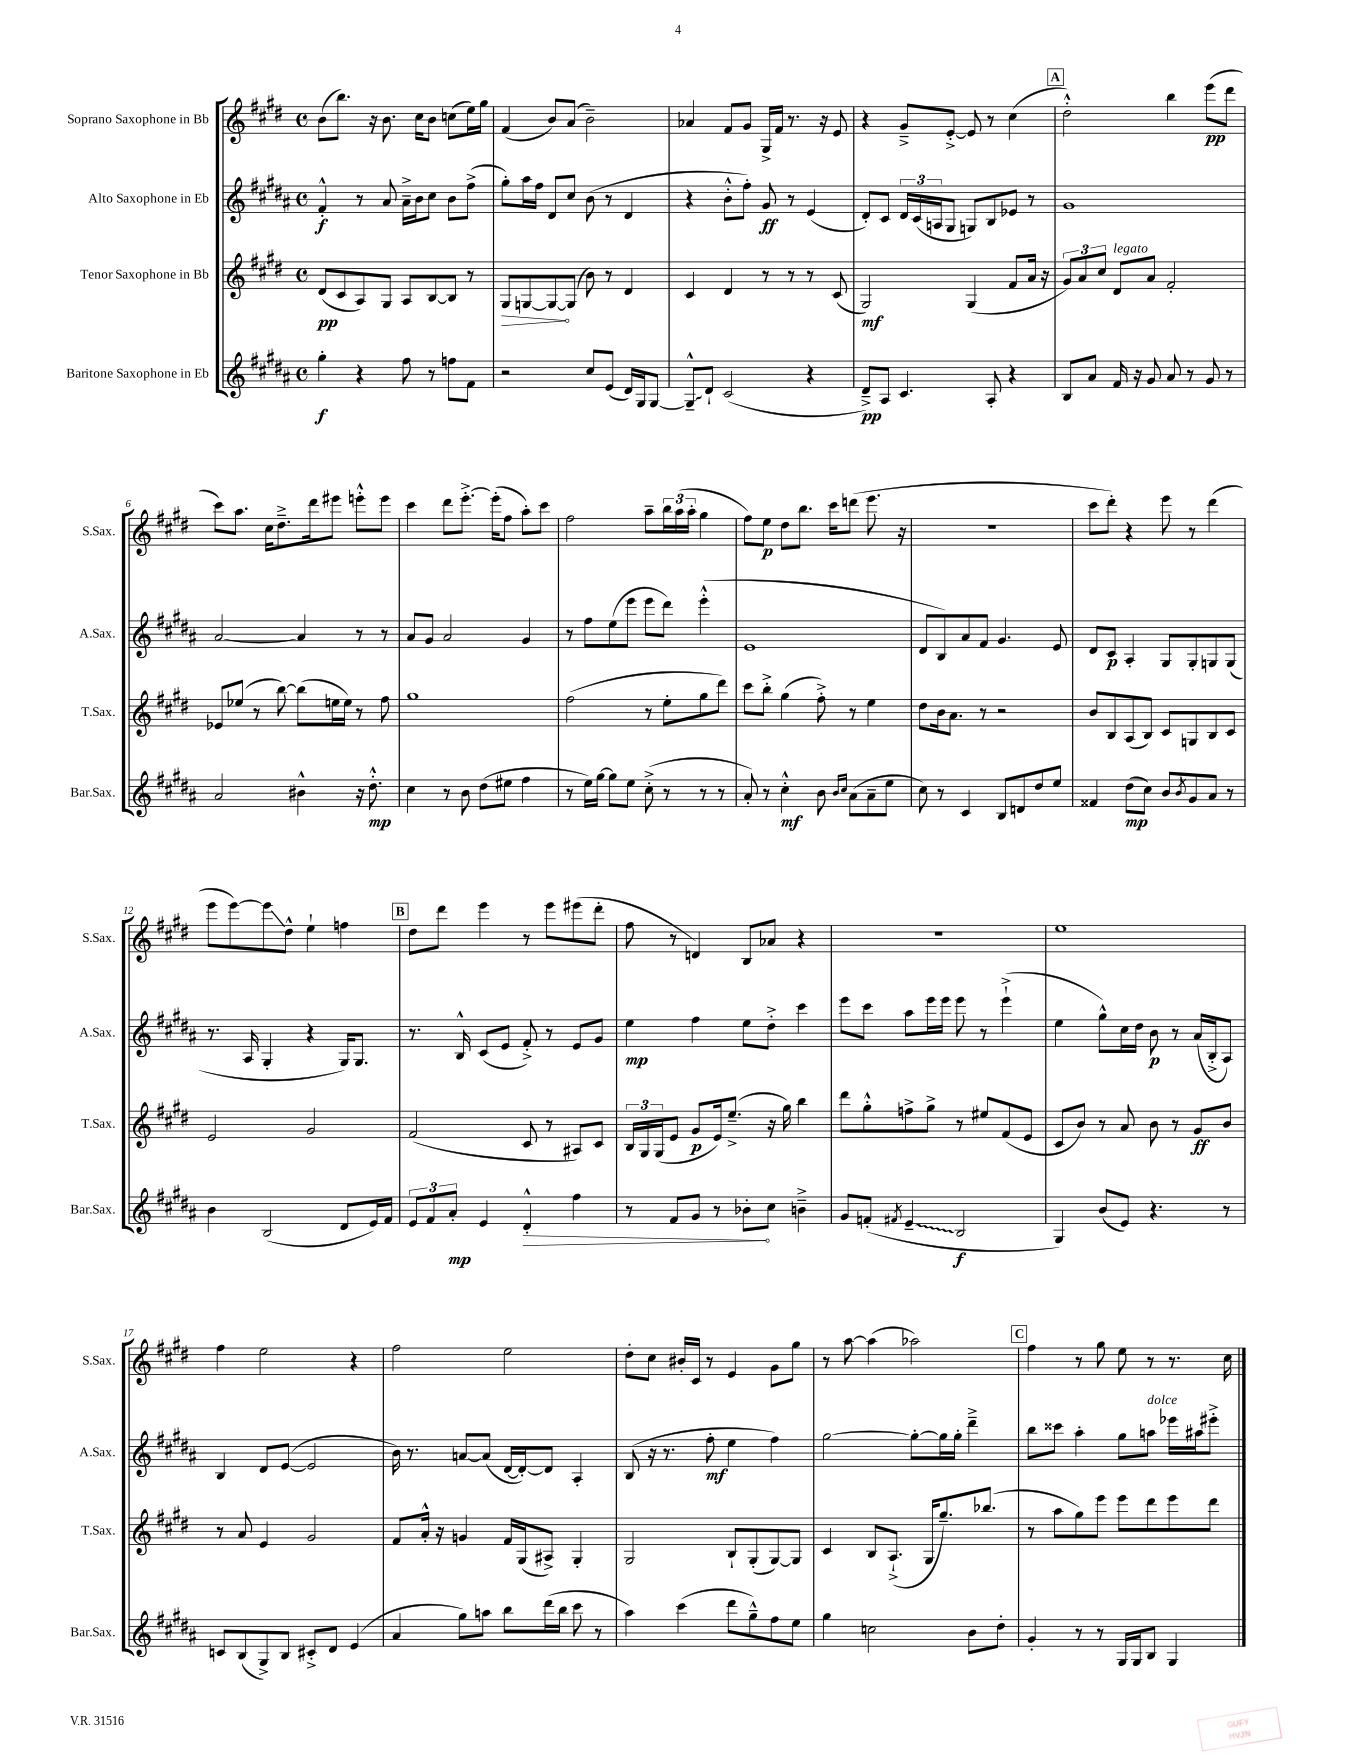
<<
\new StaffGroup <<
\new Staff = "s0" \with { instrumentName = "Soprano Saxophone in Bb" shortInstrumentName = "S.Sax." } {
    \clef treble \key e \major \defaultTimeSignature \time 4/4
    b'8( b''8.) r16 b'8. cis''16 b'8 c''8( e''16) gis''16 |
    fis'4( b'8) a'8( b'2--) |
    aes'4 fis'8 gis'8 gis16-> fis'16 r8. r16 e'8 |
    r4 gis'8---> e'8~-.-> e'8 r8 cis''4( |
    \mark \markup { \box "A" } dis''2-.-^) b''4 e'''8\pp( dis'''8 |
    cis'''8) a''8. cis''16 dis''8.---> dis'''16 eis'''8 e'''8-.-^ e'''8 |
    cis'''4 dis'''8 e'''8.~-.-> e'''16-.( fis''8 a''8-.) cis'''8 |
    fis''2 a''8-- \tuplet 3/2 { b''16 a''16( a''16-. } gis''4 |
    fis''8) e''8\p dis''8 b''8. cis'''16 d'''8( e'''8. r16 |
    R1 |
    cis'''8 dis'''8-.) r4 e'''8 r8 dis'''4( |
    e'''8 e'''8~) e'''8\glissando dis''8-^ e''4-! f''4 |
    \mark \markup { \box "B" } dis''8 dis'''8 e'''4 r8 e'''8 eis'''8( dis'''8-. |
    fis''8 r8 d'4) b8 aes'8 r4 |
    R1 |
    e''1 |
    fis''4 e''2 r4 |
    fis''2 e''2 |
    dis''8-. cis''8 bis'16-. cis'16 r8 e'4 gis'8 gis''8 |
    r8 a''8~ a''4( aes''2) |
    \mark \markup { \box "C" } fis''4 r8 gis''8 e''8 r8 r8. cis''16 \bar "|." |
}
\new Staff = "s1" \with { instrumentName = "Alto Saxophone in Eb" shortInstrumentName = "A.Sax." } {
    \clef treble \key b \major \defaultTimeSignature \time 4/4
    fis'4-.-^\f r8 ais'8 ais'16---> b'16 cis''8 b'8 fis''8->( |
    gis''8-.) ais''16 fis''16 dis'8 cis''8 b'8( r8 dis'4 |
    r4 b'8-.-^ fis''8-.) gis'8\ff r8 e'4( |
    dis'8-.) cis'8 \tuplet 3/2 { dis'16 cis'16( a16 } gis8 g8) b8 ees'8 r8 |
    \mark \markup { \box "A" } gis'1 |
    ais'2~ ais'4 r8 r8 |
    ais'8 gis'8 ais'2 gis'4 |
    r8 fis''8 e''8( e'''8 e'''8 dis'''8) e'''4-.-^( |
    e'1 |
    dis'8 b8) ais'8 fis'8 gis'4. e'8 |
    dis'8 cis'8\p ais4-. gis8 gis8-. g8 g8( |
    r8. ais16 gis4-. r4 gis16) gis8. |
    \mark \markup { \box "B" } r8. b16-^ cis'8( e'8 fis'8-.->) r8 e'8 gis'8 |
    e''4\mp fis''4 e''8 dis''8-.-> cis'''4 |
    e'''8 cis'''8 ais''8 e'''16 e'''16 e'''8 r8 e'''4-!->( |
    e''4 gis''8-^) cis''16 dis''16 b'8\p r8 ais'16( b16-.-> ais8) |
    b4 dis'8 e'8~( e'2 |
    b'16) r8. a'8~ a'8( dis'16~ dis'16~-.) dis'8 ais4-. |
    b8( r16 r8. fis''8-.\mf e''4 fis''4) |
    gis''2~ gis''8~-. gis''16 gis''16-. dis'''4---> |
    \mark \markup { \box "C" } b''8 cisis'''8 ais''4-. gis''8 a''8^\markup { \italic "dolce" } ees'''16 ais''16 eis'''8-.-> \bar "|." |
}
\new Staff = "s2" \with { instrumentName = "Tenor Saxophone in Bb" shortInstrumentName = "T.Sax." } {
    \clef treble \key e \major \defaultTimeSignature \time 4/4
    dis'8\pp( cis'8 a8) gis8 a8 b8~ b8 r8 |
    \once \override Hairpin.circled-tip = ##t gis8\> g8~ g8~\! g8( b'8) r8 dis'4 |
    cis'4 dis'4 r8 r8 r8 cis'8( |
    gis2\mf) gis4( fis'8 a'16 r16 |
    \mark \markup { \box "A" } \tuplet 3/2 { gis'8) a'8 cis''8 } dis'8^\markup { \italic "legato" } a'8 fis'2-. |
    ees'8 ees''8( r8 b''8~) b''8( e''16 e''16) r8 fis''8 |
    gis''1 |
    fis''2( r8 e''8-. gis''8 dis'''8) |
    cis'''8 b''8-.-> gis''4( fis''8-.->) r8 e''4 |
    dis''8 b'16 a'8. r8 r2 |
    b'8 b8 a8( b8) cis'8 g8 b8 cis'8 |
    e'2 gis'2 |
    \mark \markup { \box "B" } fis'2( cis'8 r8 ais8) cis'8 |
    \tuplet 3/2 { b16 gis16 gis16( } e'8 gis'8\p e'16) e''8.--->( r16 gis''16) b''4 |
    dis'''8 gis''8-.-^ f''8-> gis''8-> r8 eis''8 fis'8( e'8 |
    cis'8 b'8) r8 a'8 b'8 r8 gis'8\ff b'8 |
    r8 a'8 e'4 gis'2 |
    fis'8 a'16-.-^ r16 g'4 fis'16 gis16( ais8->) gis4-. |
    gis2 b8-! gis8-.( gis8~) gis8 |
    cis'4 b8 a8.-!->( gis16 gis''8.--) bes''8.( |
    \mark \markup { \box "C" } r8 a''8 gis''8) e'''8 e'''8 dis'''8 e'''8 dis'''8 \bar "|." |
}
\new Staff = "s3" \with { instrumentName = "Baritone Saxophone in Eb" shortInstrumentName = "Bar.Sax." } {
    \clef treble \key b \major \defaultTimeSignature \time 4/4
    gis''4-.\f r4 fis''8 r8 f''8 fis'8 |
    r2 cis''8 e'8( dis'16) gis16 gis8~ |
    \once \override Glissando.style = #'zigzag gis8---^\glissando dis'8-! cis'2( r4 |
    dis'8--->\pp) ais8 cis'4. ais8-. r4 |
    \mark \markup { \box "A" } b8 ais'8 fis'16 r16 gis'8 ais'8 r8 gis'8 r8 |
    ais'2 bis'4-^ r16 dis''8.-.-^\mp |
    cis''4 r8 b'8 dis''8( eis''8 fis''4 |
    r8 e''16) gis''16~ gis''8 e''8 cis''8-.->( r8 r8 r8 |
    ais'8-.) r8 cis''4-.-^\mf b'8 \grace { b'16 cis''16 } ais'8( ais'8-- e''8 |
    cis''8) r8 cis'4 b8 d'8 dis''8 e''8 |
    fisis'4 dis''8\mp( cis''8) b'8 \acciaccatura { b'8 } gis'8 ais'8 r8 |
    b'4 b2( dis'8 e'16) fis'16 |
    \mark \markup { \box "B" } \tuplet 3/2 { e'8 fis'8 ais'8-.\mp } e'4 \once \override Hairpin.circled-tip = ##t dis'4-.-^\> fis''4 |
    r8 fis'8 gis'8 r8 bes'8-.\! cis''8 b'4---> |
    gis'8 f'8-.( \acciaccatura { fis'8 } \once \override Glissando.style = #'zigzag e'4--\glissando b2\f |
    gis4) b'8( e'8) r4. r8 |
    c'8 b8( gis8->) b8 cis'8-.-> dis'8 e'4( |
    ais'4 gis''8) a''8 b''8 dis'''16( b''16 cis'''8 r8 |
    ais''4) cis'''4( dis'''8 gis''8---^) fis''8 e''8 |
    gis''4 c''2 b'8 dis''8-. |
    \mark \markup { \box "C" } gis'4-. r8 r8 gis16 gis16 b8 gis4 \bar "|." |
}
>>
>>
